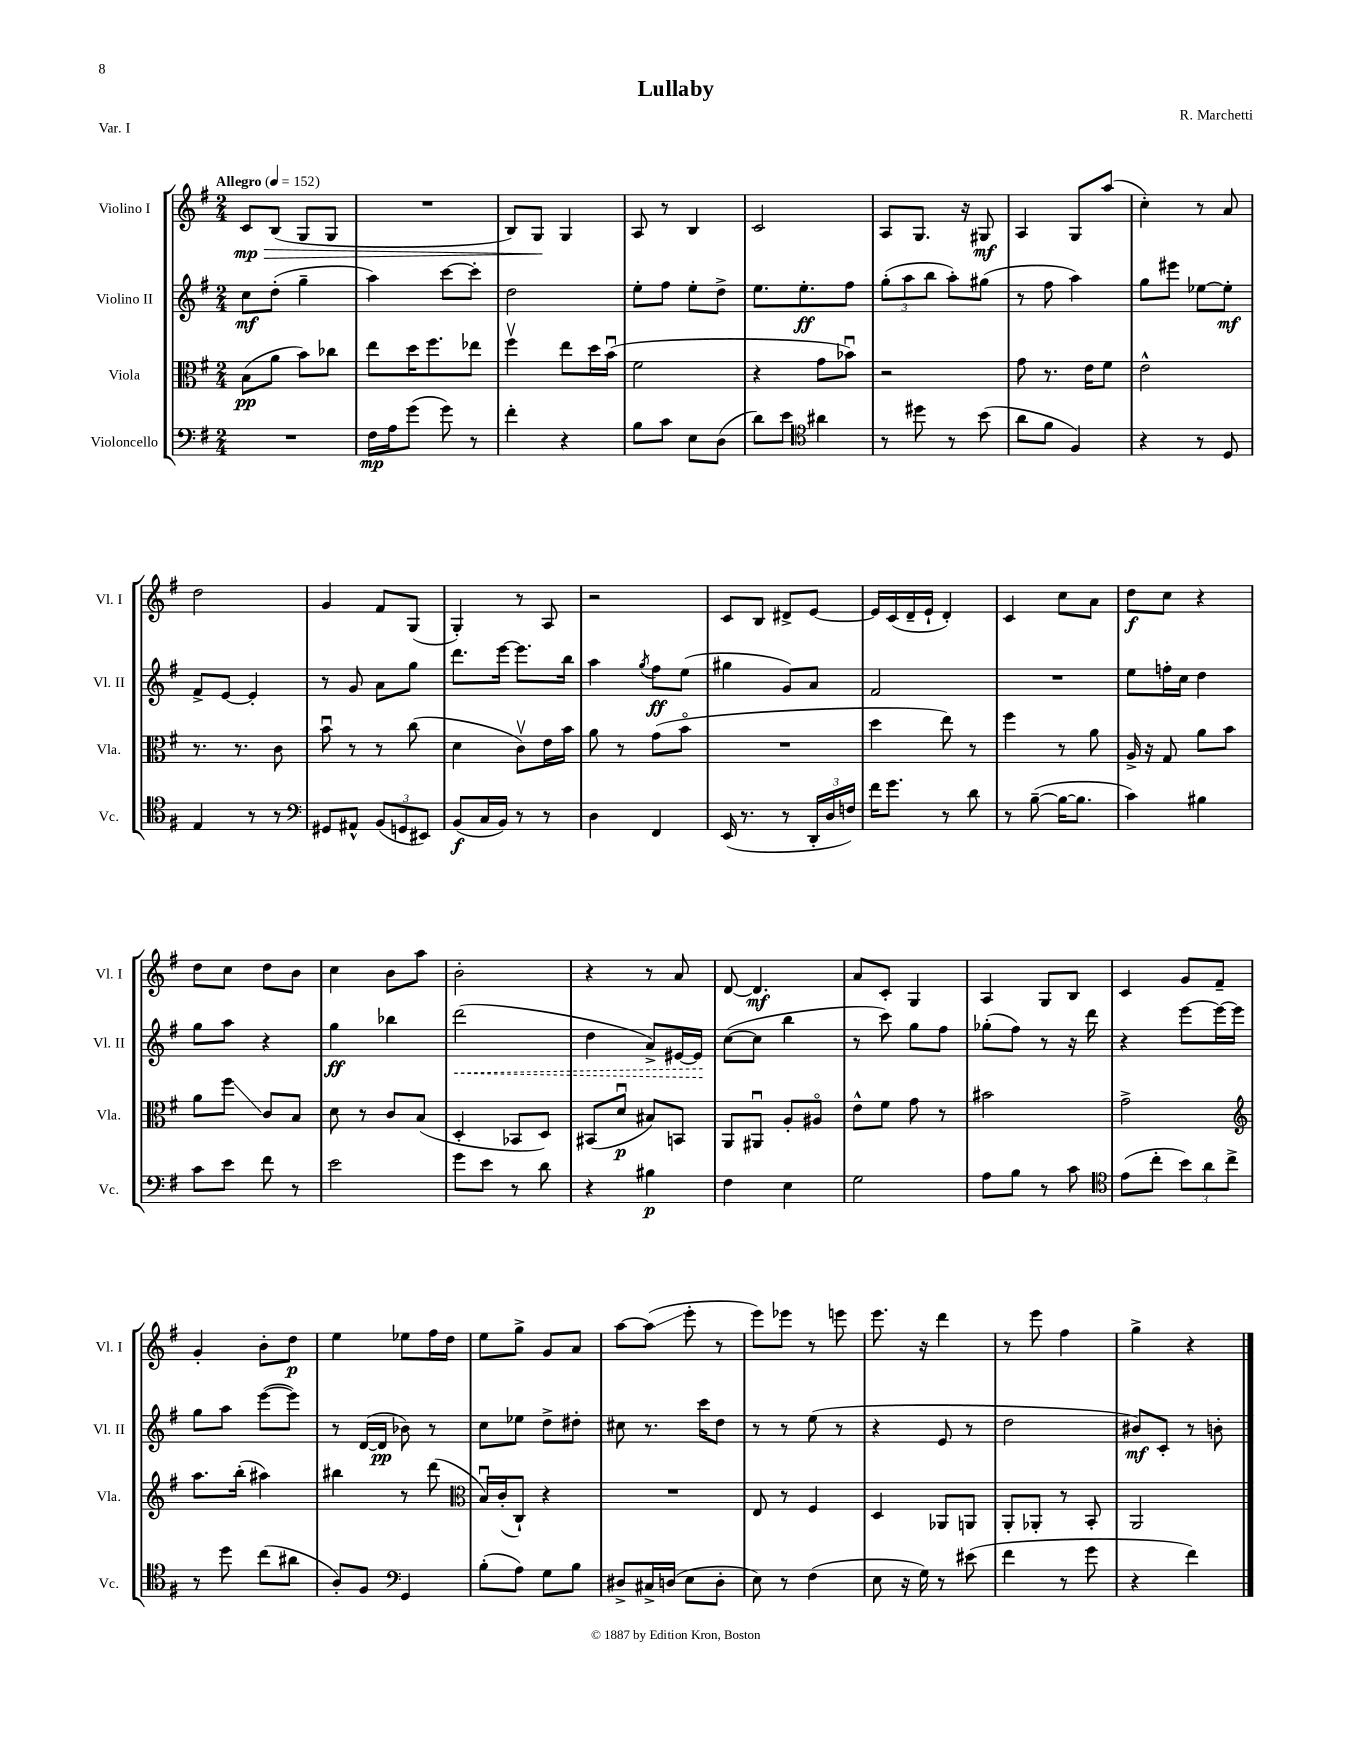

**kern	**kern	**kern	**kern
*staff4	*staff3	*staff2	*staff1
*clefF4	*clefC3	*clefG2	*clefG2
*k[f#]	*k[f#]	*k[f#]	*k[f#]
*M2/4	*M2/4	*M2/4	*M2/4
*MM152	*MM152	*MM152	*MM152
2r	(8B\L	8cc\L	8c/L
.	8a\J	(8dd'\J	(8B/J
.	8b\L)	4gg~\	8G/L
.	8cc-\J	.	8G/J
=	=	=	=
16F#\LL	8ee\L	4aa\)	2r
16A\J	.	.	.
(8g\J	16dd\K	.	.
.	8.ff#\	.	.
8g\)	.	[8ccc\L	.
8r	8ee-\J	8ccc'\]J	.
=	=	=	=
4f#'\	4ff#v\	2dd\	8B/L)
.	.	.	8G/J
4r	8ee\L	.	4G/
.	16dd\L	.	.
.	(16bu\JJ	.	.
=	=	=	=
8B\L	2f#\	8ee'\L	8A/
8c\J	.	8ff#\J	8r
8E\L	.	8ee'\L	4B/
(8D\J	.	8dd^\J	.
=	=	=	=
8d\L)	4r	8.ee\L	2c/
8e\J	.	.	.
.	.	8.ee'\	.
*clefC4	*	*	*
4a#\	8g\L	.	.
.	8b-u\J)	8ff#\J	.
=	=	=	=
8r	2r	(12gg'\L	8A/L
.	.	12aa\	.
8dd#\	.	.	8.G/J
.	.	12bb\J	.
8r	.	8aa'\L)	.
.	.	.	16r
(8b\	.	(8gg#\J	8G#/
=	=	=	=
8a\L	8g\	8r	4A/
8f#\J	8.r	8ff#\	.
4F#/)	.	4aa\)	8G/L
.	16e\LK	.	.
.	8f#\J	.	(8aa/J
=	=	=	=
4r	2e^^\	8gg\L	4cc'\)
.	.	8eee#\J	.
8r	.	[8ee-\L	8r
8D/	.	8ee-'\]J	8a/
=	=	=	=
4E/	8.r	8f#^/L	2dd\
.	.	[8e/J	.
.	8.r	.	.
8r	.	4e'/]	.
8r	8c\	.	.
=	=	=	=
*clefF4	*	*	*
8GG#/L	8bu\	8r	4g/
8AA#^^/J	8r	8g/	.
(12BB/L	8r	8a\L	8f#/L
12GG/	.	.	.
.	(8cc\	8gg\J	(8G/J
12EE#/J)	.	.	.
=	=	=	=
(8BB/L	4d\	8.ddd\L	4G'/)
16C/L	.	.	.
16BB/JJ)	.	[16eee\Jk	.
8r	8cv\L)	8.eee\]L	8r
8r	16e\L	.	8A/
.	16b\JJ	16bb\Jk	.
=	=	=	=
4D\	8a\	4aa\	2r
.	8r	.	.
.	.	8qgg/	.
4FF#/	(8g\L	8ff#\L	.
.	8bo\J	(8ee\J	.
=	=	=	=
(16EE/	2r	4gg#\	8c/L
8.r	.	.	.
.	.	.	8B/J
8r	.	8g/L)	8d#^/L
24DD'/LL	.	8a/J	[8e/J
24D/	.	.	.
24F/JJ)	.	.	.
=	=	=	=
16f#\LK	4dd\	2f#/	16e/]LL
8.g\J	.	.	(16c/
.	.	.	16d~/
.	.	.	16e`/JJ
8r	8ee\)	.	4d'/)
8d\	8r	.	.
=	=	=	=
8r	4ff#\	2r	4c/
([8B~\	.	.	.
16B\_LK	8r	.	8cc\L
8.B\]J	.	.	.
.	8a\	.	8a\J
=	=	=	=
4c\)	16A^/	8ee\L	8dd\L
.	16r	.	.
.	8G/	16ff'\L	8cc\J
.	.	16cc\JJ	.
4B#\	8a\L	4dd\	4r
.	8b\J	.	.
=	=	=	=
8c\L	8a\L	8gg\L	8dd\L
8e\J	8ff#\J	8aa\J	8cc\J
8f#\	8c/L	4r	8dd\L
8r	8B/J	.	8b\J
=	=	=	=
2e\	8d\	4gg\	4cc\
.	8r	.	.
.	8c/L	4bb-\	8b\L
.	(8B/J	.	8aa\J
=	=	=	=
8g\L	4D'/	(2ddd\	2b'\
8e\J	.	.	.
8r	8BB-/L	.	.
8d\	8D/J)	.	.
=	=	=	=
4r	(8BB#/L	4dd\	4r
.	8du/J	.	.
4B#\	8B#/L)	8a^/L)	8r
.	8BB/J	[16e#/L	8a/
.	.	16e#/]JJ	.
=	=	=	=
4F#\	8AA/L	([8cc\L	[8d/
.	8AA#u/J	8cc\]J	4.d/]
4E\	8A'/L	4bb\	.
.	8A#o/J	.	.
=	=	=	=
2G\	8e^^\L	8r	8a/L
.	8f#\J	8ccc\)	8c'/J
.	8g\	8gg\L	4G/
.	8r	8ff#\J	.
=	=	=	=
8A\L	2b#\	(8gg-'\L	4A/
8B\J	.	8ff#\J)	.
8r	.	8r	8G/L
8c\	.	16r	8B/J
.	.	16ddd\	.
=	=	=	=
*clefC4	*	*	*
(8e\L	2g^\	4r	4c/
8cc'\J	.	.	.
12b\L)	.	[8eee\L	8g/L
12a\	.	.	.
.	.	16eee\_L	8f#~/J
12cc^\J	.	.	.
.	.	16eee\]JJ	.
=	=	=	=
*	*clefG2	*	*
8r	8.aa\L	8gg\L	4g'/
8dd\	.	8aa\J	.
.	(16bb'\Jk	.	.
(8cc\L	4aa#\)	([8eee\L	8b'\L
8a#\J	.	8eee\]J)	8dd\J
=	=	=	=
8A'/L)	4bb#\	8r	4ee\
8F#/J	.	([16d/LL	.
.	.	16d/]JJ	.
*clefF4	*	*	*
4GG/	8r	8b-\)	8ee-\L
.	(8ddd\	8r	16ff#\L
.	.	.	16dd\JJ
=	=	=	=
*	*clefC3	*	*
(8B'\L	16Bu/LL)	8cc\L	8ee\L
.	(16c'/J	.	.
8A\J)	8C`/J)	8ee-\J	8gg^\J
8G\L	4r	8dd^\L	8g/L
8B\J	.	8dd#'\J	8a/J
=	=	=	=
8D#^/L	2r	8cc#\	[8aa\L
16C#^/L	.	8.r	(8aa\]J
(16D/JJ	.	.	.
8E\L	.	.	8eee'\
.	.	16ccc\LK	.
8D'\J	.	8dd\J	8r
=	=	=	=
8E\)	8E/	8r	8eee\L)
8r	8r	8r	8eee-\J
(4F#\	4F#/	(8ee\	8r
.	.	8r	8eee\
=	=	=	=
8E\	4D/	4r	8.eee\
16r	.	.	.
16G\)	.	.	16r
8r	8AA-/L	8e/	4ddd\
(8e#\	8AA/J	8r	.
=	=	=	=
4f#\	8AA'/L	2dd\	8r
.	8AA-'/J	.	8eee\
8r	8r	.	4ff#\
8g\	8BB'/	.	.
=	=	=	=
4r	2AA/	8b#/L)	4gg^\
.	.	8c'/J	.
4f#\)	.	8r	4r
.	.	8b'\	.
==	==	==	==
*-	*-	*-	*-
